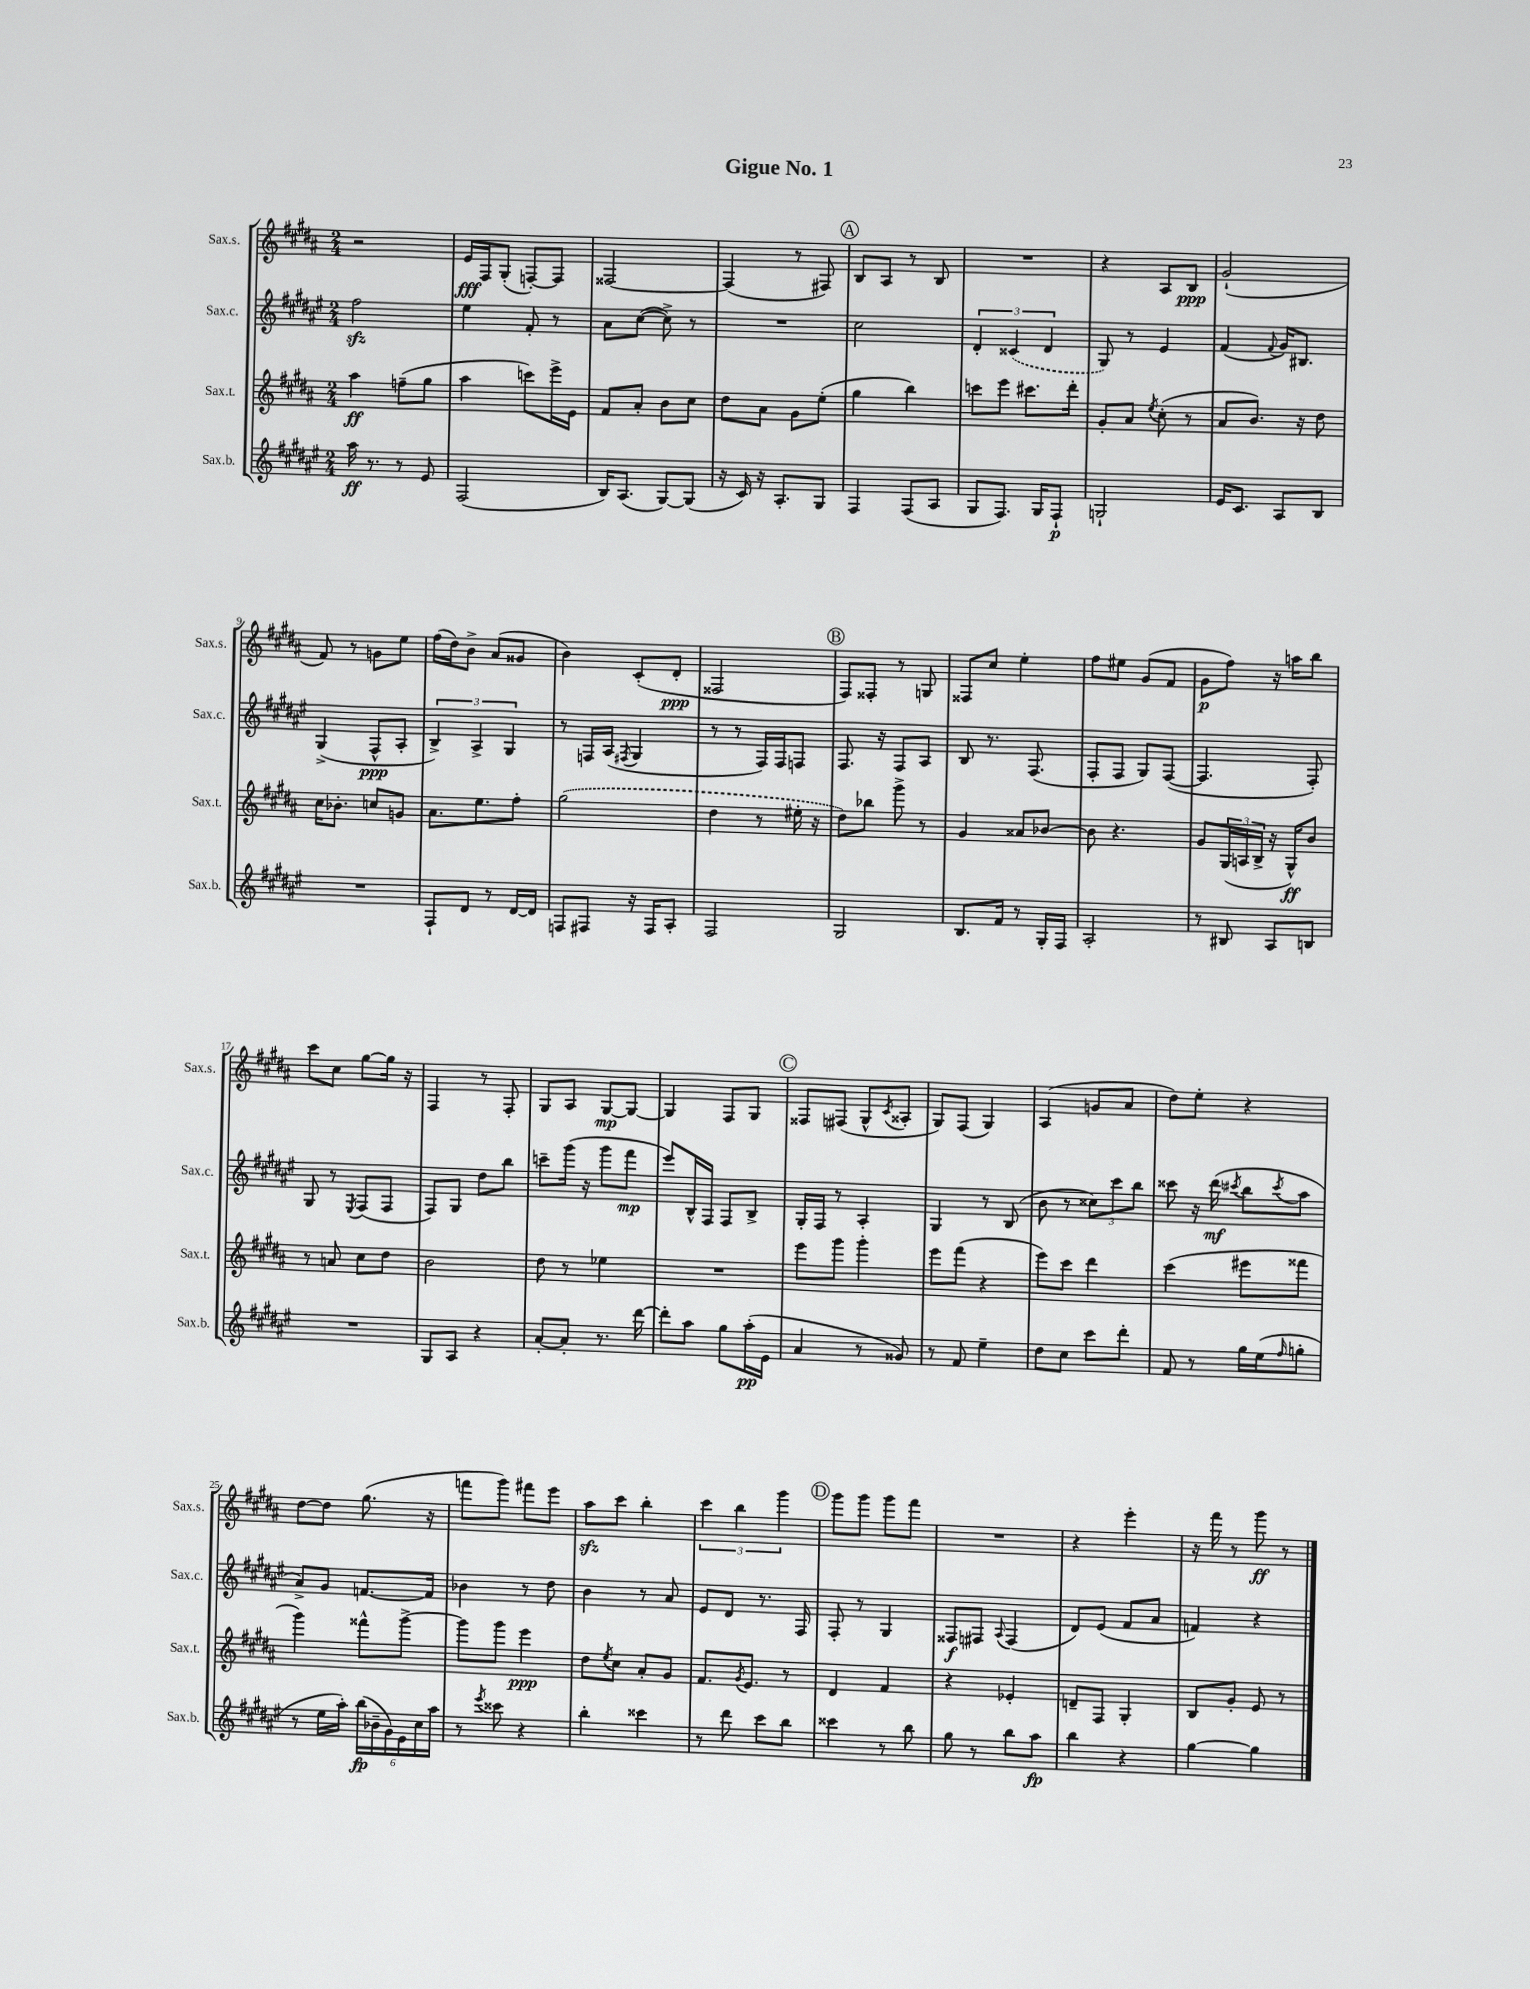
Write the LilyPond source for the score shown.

\header { title = "Gigue No. 1" }
<<
\new StaffGroup <<
\new Staff = "s0" \with { instrumentName = "Sax.s." shortInstrumentName = "Sax.s." } {
    \clef treble \key b \major \numericTimeSignature \time 2/4
    r2 |
    e'16\fff fis16 gis8-.( f8~-.) f8 |
    fisis2~ |
    fisis4( r8 fis8) |
    \mark \markup { \circle "A" } b8 ais8 r8 b8 |
    R2 |
    r4 ais8 b8\ppp |
    gis'2-!( |
    fis'8) r8 g'8 e''8 |
    fis''16( dis''16) b'8-> ais'8( gisis'8 |
    b'4) cis'8-.( dis'8-.\ppp |
    fisis2 |
    \mark \markup { \circle "B" } fis8) fisis8-. r8 g8 |
    fisis8 cis''8 e''4-. |
    fis''8 eis''8 gis'8( fis'8 |
    gis'8\p fis''8) r16 a''16 b''8 |
    cis'''8 cis''8 gis''8~ gis''16 r16 |
    fis4 r8 fis8-. |
    gis8 ais8 gis8~\mp gis8~ |
    gis4 fis8 gis8 |
    \mark \markup { \circle "C" } fisis8 fis8( gis8-^ \acciaccatura { cis'8 } aisis8-. |
    gis8) fis8( gis4) |
    ais4( g'8 ais'8 |
    dis''8) e''8-. r4 |
    dis''8~ dis''8 gis''8.( r16 |
    f'''8 gis'''8) fis'''8 e'''8 |
    ais''8\sfz cis'''8 b''4-. |
    \tuplet 3/2 { cis'''4 b''4 gis'''4 } |
    \mark \markup { \circle "D" } gis'''8 gis'''8 gis'''8 fis'''8 |
    R2 |
    r4 e'''4-. |
    r16 fis'''16 r8 gis'''8\ff r8 \bar "|." |
}
\new Staff = "s1" \with { instrumentName = "Sax.c." shortInstrumentName = "Sax.c." } {
    \clef treble \key fis \major \numericTimeSignature \time 2/4
    fis''2\sfz |
    eis''4 fis'8-. r8 |
    ais'8 cis''8~( cis''8->) r8 |
    R2 |
    \mark \markup { \circle "A" } cis''2 |
    \tuplet 3/2 { dis'4-. \once \slurDashed cisis'4( dis'4 } |
    gis8) r8 eis'4 |
    fis'4( \appoggiatura { fis'8 } gis'16) bis8. |
    gis4->( fis8-^\ppp ais8-. |
    \tuplet 3/2 { b4->) ais4-> gis4 } |
    r8 f16 ais16( \acciaccatura { fis8 } gis4 |
    r8 r8 fis16) fis16 f8 |
    \mark \markup { \circle "B" } fis8. r16 fis8 ais8 |
    b8 r8. fis8.( |
    fis8-. fis8 gis8) fis8~( |
    fis4. fis8-.) |
    gis8 r8 \acciaccatura { eis8 } fis8( fis8 |
    fis8) gis8 dis''8 b''8 |
    c'''8-- gis'''16( r16 gis'''8 fis'''8\mp |
    eis'''8) b16-^ fis16 fis8 b8-> |
    \mark \markup { \circle "C" } gis16-. fis16 r8 ais4-. |
    gis4 r8 b8( |
    b'8 r8 \tuplet 3/2 { cisis''8) cis'''8 b''8 } |
    cisis'''8 r16 dis'''16\mf( \acciaccatura { cis'''8 } b''8 \acciaccatura { cis'''8 } ais''8 |
    ais'8->) gis'8 f'8.~ f'16 |
    bes'4 r8 dis''8 |
    b'4 r8 ais'8 |
    eis'8 dis'8 r8. fis16 |
    \mark \markup { \circle "D" } fis8-. r8 gis4 |
    fisis8\f fis8 \appoggiatura { ais8 } fis4( |
    dis'8) eis'8( fis'8 ais'8 |
    f'4) r4 \bar "|." |
}
\new Staff = "s2" \with { instrumentName = "Sax.t." shortInstrumentName = "Sax.t." } {
    \clef treble \key b \major \numericTimeSignature \time 2/4
    ais''4\ff f''8--( gis''8 |
    ais''4 c'''8) e'''16-> e'16 |
    fis'8 ais'8-. b'8 cis''8 |
    dis''8 ais'8 gis'8 e''8-.( |
    \mark \markup { \circle "A" } gis''4 b''4) |
    c'''8 e'''8 cis'''8. dis'''16-. |
    gis'8-. ais'8 \acciaccatura { e''8 } cis''8-.( r8 |
    ais'8 b'8.) r16 dis''8 |
    cis''16 bes'8.-. c''8 g'8 |
    ais'8. e''8. fis''8-. |
    \once \slurDashed gis''2( |
    dis''4 r8 eis''16-. r16 |
    \mark \markup { \circle "B" } dis''8) bes''8 gis'''8-> r8 |
    gis'4 aisis'8 bes'8~ |
    bes'8 r4. |
    gis'8 \tuplet 3/2 { gis16( a16 b16-> } r16 gis16-^\ff) b'8 |
    r8 a'8 cis''8 dis''8 |
    b'2 |
    dis''8 r8 ees''4 |
    R2 |
    \mark \markup { \circle "C" } e'''8 gis'''8 gis'''4-. |
    e'''8 fis'''8( r4 |
    e'''8) cis'''8 dis'''4 |
    cis'''4( eis'''8 fisis'''8 |
    gis'''4) fisis'''8-^ gis'''8~-> |
    gis'''8 gis'''8 e'''4\ppp |
    dis''8 \acciaccatura { e''8 } cis''8 ais'8-. gis'8 |
    fis'8. \acciaccatura { gis'8 } e'8. r8 |
    \mark \markup { \circle "D" } dis'4 fis'4 |
    r4 ees'4-. |
    d'8-- fis8 gis4-. |
    b8 gis'8-. e'8 r8 \bar "|." |
}
\new Staff = "s3" \with { instrumentName = "Sax.b." shortInstrumentName = "Sax.b." } {
    \clef treble \key fis \major \numericTimeSignature \time 2/4
    ais''16\ff r8. r8 eis'8 |
    fis2( |
    b16) ais8.( gis8~) gis8( |
    r16 cis'16) r16 ais8.-. gis8 |
    \mark \markup { \circle "A" } fis4 fis8( ais8 |
    gis8 fis8.) gis16 fis8-!\p |
    g2-! |
    eis'16 cis'8. ais8 b8 |
    R2 |
    fis8-! dis'8 r8 dis'16~ dis'16 |
    f8 fis8 r16 fis16 ais8-. |
    fis2 |
    \mark \markup { \circle "B" } gis2 |
    b8. fis'16 r8 gis16-. fis16 |
    ais2-. |
    r8 bis8 ais8 b8 |
    R2 |
    gis8 ais8 r4 |
    ais'8~-. ais'8-. r8. dis'''16~ |
    dis'''8-. ais''8 gis''8 ais''16-.\pp( eis'16 |
    \mark \markup { \circle "C" } ais'4 r8 gisis'8) |
    r8 fis'8 eis''4-- |
    dis''8 cis''8 cis'''8 dis'''8-. |
    fis'8 r8 gis''16 eis''16( \grace { fis''16 } g''8-. |
    r8 eis''16 ais''16-.) \tuplet 6/4 { b''16\fp( bes'16-- gis'16) eis'16 cis''16 ais''16 } |
    r8 \acciaccatura { eis'''8 } cisis'''8 r4 |
    b''4-. cisis'''4 |
    r8 dis'''8 cis'''8 b''8 |
    \mark \markup { \circle "D" } cisis'''4 r8 b''8 |
    gis''8 r8 b''8 ais''8\fp |
    b''4 r4 |
    gis''4~ gis''4 \bar "|." |
}
>>
>>
